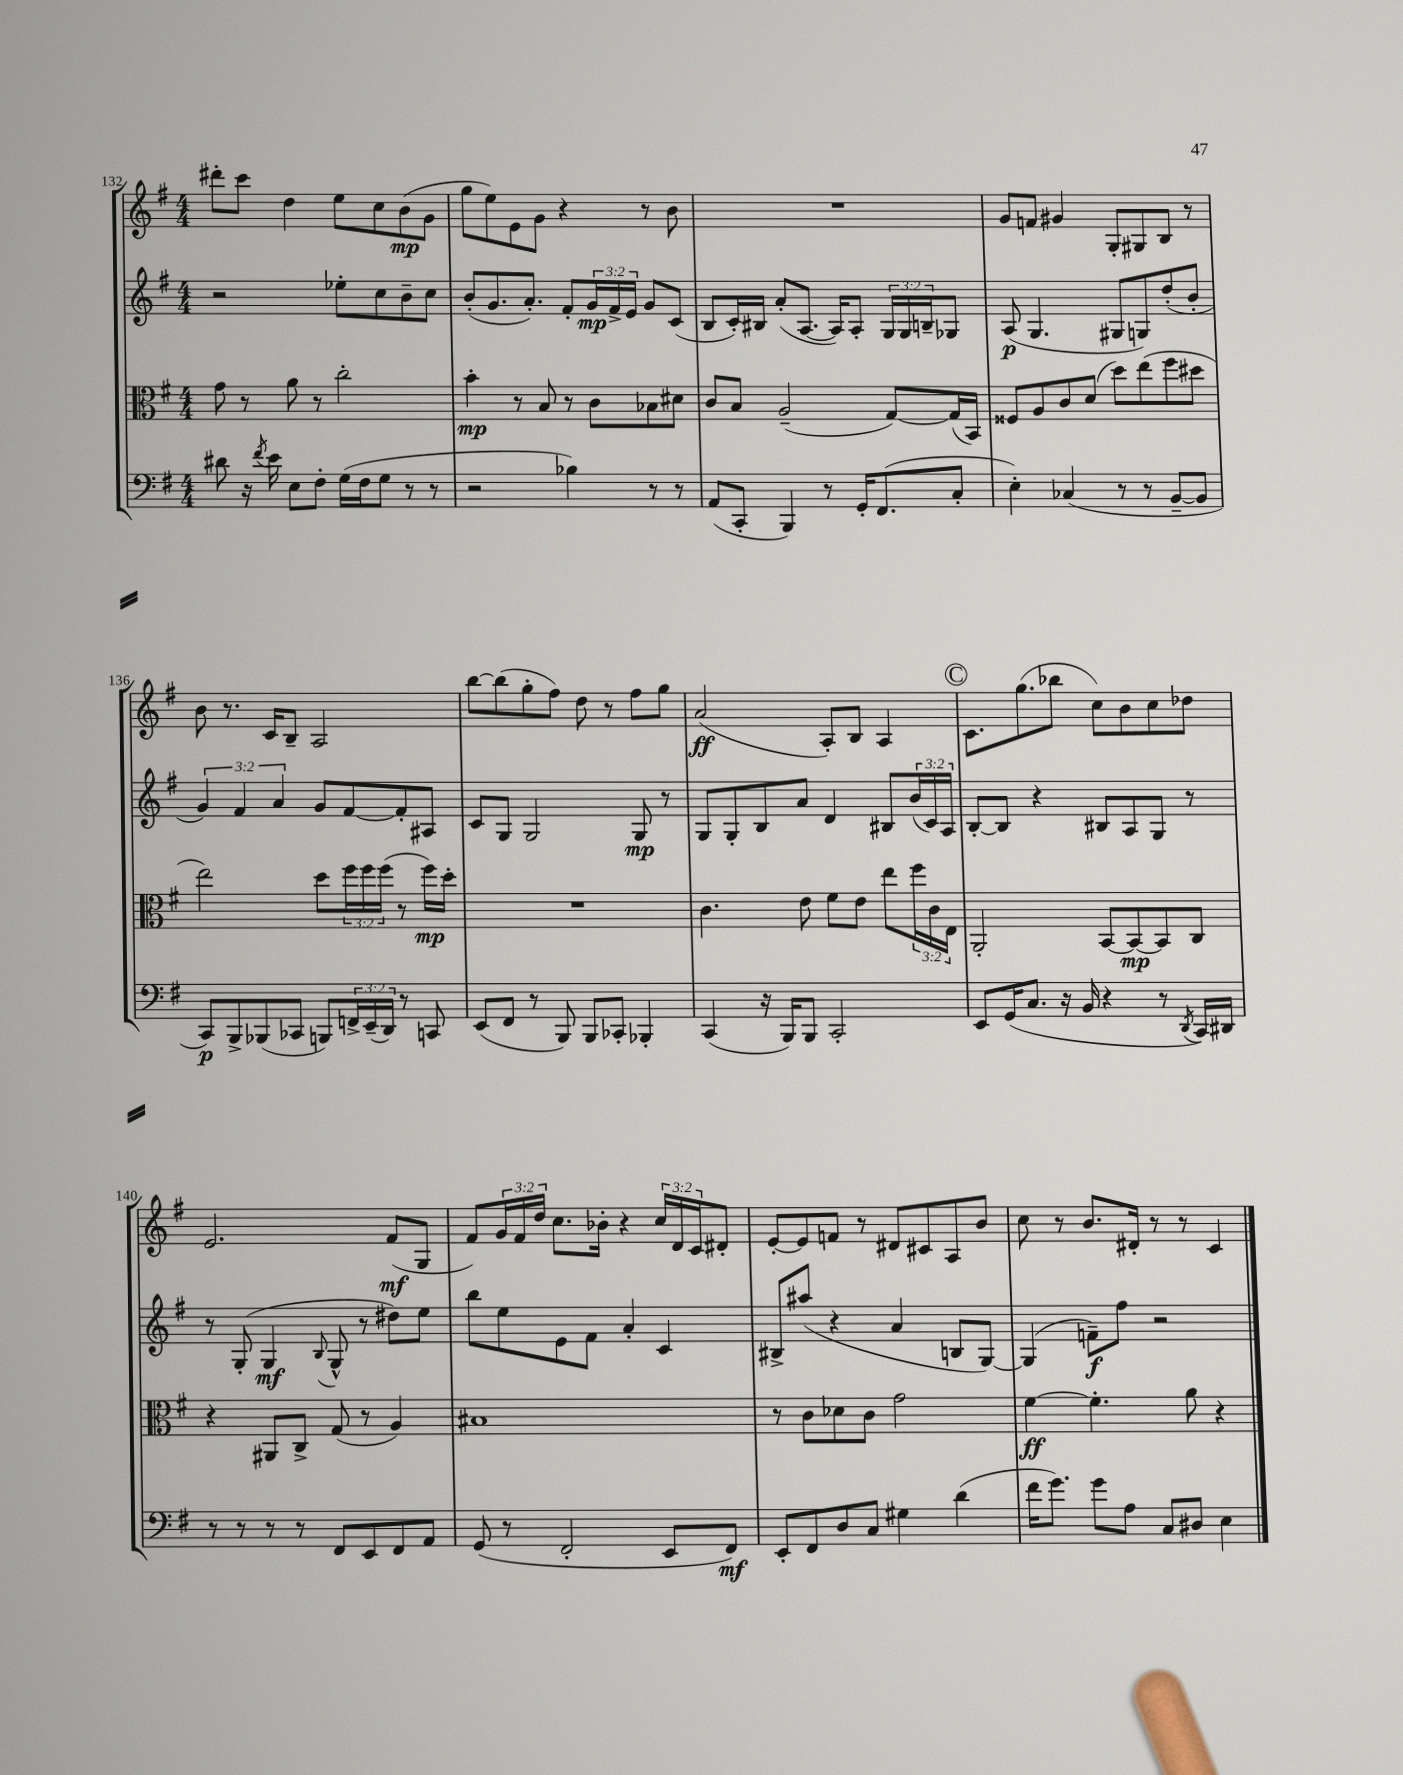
<<
\new StaffGroup <<
\new Staff = "s0" {
    \clef treble \key g \major \numericTimeSignature \time 4/4 \override Staff.TupletNumber.text = #tuplet-number::calc-fraction-text
    dis'''8-. c'''8 d''4 e''8 c''8 b'8\mp( g'8 |
    g''8 e''8) e'8 g'8 r4 r8 b'8 |
    R1 |
    g'8 f'8 gis'4 g8-. gis8 b8 r8 |
    b'8 r8. c'16 b8-- a2 |
    b''8~ b''8( g''8-. fis''8) d''8 r8 fis''8 g''8 |
    a'2\ff( a8-.) b8 a4 |
    \mark \markup { \circle "C" } c'8. g''8.( bes''8 c''8) b'8 c''8 des''8 |
    e'2. fis'8\mf( g8 |
    fis'8) \tuplet 3/2 { g'16 fis'16 d''16 } c''8. bes'16-. r4 \tuplet 3/2 { c''16 d'16 c'16 } dis'8-. |
    e'8~-. e'8 f'8 r8 dis'8 cis'8 a8 b'8 |
    c''8 r8 b'8. dis'16-. r8 r8 c'4 \bar "|." |
}
\new Staff = "s1" {
    \clef treble \key g \major \numericTimeSignature \time 4/4 \override Staff.TupletNumber.text = #tuplet-number::calc-fraction-text
    r2 ees''8-. c''8 b'8-- c''8 |
    b'8-.( g'8. a'8.-.) fis'8-. \tuplet 3/2 { g'16\mp fis'16-> e'16 } g'8 c'8( |
    b8 c'16-.) bis16 a'8-.( a8.~ a16) a8-. \tuplet 3/2 { g16 g16 b16-- } ges8 |
    a8\p( g4. gis8 g8) d''8-.( b'8-. |
    \tuplet 3/2 { g'4) fis'4 a'4 } g'8 fis'8~ fis'8-. ais8 |
    c'8 g8 g2 g8\mp r8 |
    g8 g8-. b8 a'8 d'4 bis8 \tuplet 3/2 { b'16( c'16) a16 } |
    \mark \markup { \circle "C" } b8~-. b8 r4 bis8 a8 g8 r8 |
    r8 g8-.( g4\mf \appoggiatura { b8 } g8-^ r8 dis''8) e''8 |
    b''8 e''8 e'8 fis'8 a'4-. c'4 |
    bis8-> ais''8( r4 a'4 b8 g8~) |
    g4( f'8--\f) fis''8 r2 \bar "|." |
}
\new Staff = "s2" {
    \clef alto \key g \major \numericTimeSignature \time 4/4 \override Staff.TupletNumber.text = #tuplet-number::calc-fraction-text
    g'8 r8 a'8 r8 c''2-. |
    b'4-.\mp r8 b8 r8 c'8 bes8 dis'8 |
    c'8 b8 a2--( g8~) g16( b,16) |
    fisis8 a8 c'8 d'8( d''8) e''8( fis''8 dis''8 |
    e''2) d''8 \tuplet 3/2 { fis''16 fis''16 fis''16( } r8 fis''16\mp) d''16-. |
    R1 |
    c'4. e'8 fis'8 e'8 e''8 \tuplet 3/2 { fis''16 c'16 e16 } |
    \mark \markup { \circle "C" } a,2-. b,8~ b,8~\mp b,8 c8 |
    r4 ais,8 c8-> g8( r8 a4) |
    bis1 |
    r8 c'8 des'8 c'8 g'2 |
    fis'4~\ff fis'4.-. a'8 r4 \bar "|." |
}
\new Staff = "s3" {
    \clef bass \key g \major \numericTimeSignature \time 4/4 \override Staff.TupletNumber.text = #tuplet-number::calc-fraction-text
    dis'8 r16 \acciaccatura { fis'8 } e'16 e8 fis8-. g16( fis16 g8 r8 r8 |
    r2 bes4) r8 r8 |
    a,8( c,8-. b,,4) r8 g,16-. fis,8.( c8-. |
    e4-.) ces4( r8 r8 b,8~-- b,8 |
    c,8\p) b,,8-> bes,,8( ces,8 b,,8) \tuplet 3/2 { f,16-> e,16--( d,16) } r8 c,8 |
    e,8( fis,8 r8 b,,8) b,,8 ces,8-. bes,,4-. |
    c,4( r16 b,,16) b,,8 c,2-. |
    \mark \markup { \circle "C" } e,8 g,16( c8. r16 b,16 r4 r8 \acciaccatura { d,8 } c,16) dis,16 |
    r8 r8 r8 r8 fis,8 e,8 fis,8 a,8 |
    g,8( r8 fis,2-. e,8 fis,8\mf) |
    e,8-. fis,8 d8 c8 gis4 d'4( |
    fis'16 g'8.) g'8 a8 c8 dis8 e4 \bar "|." |
}
>>
>>
\layout { \context { \Score currentBarNumber = #132 } }
